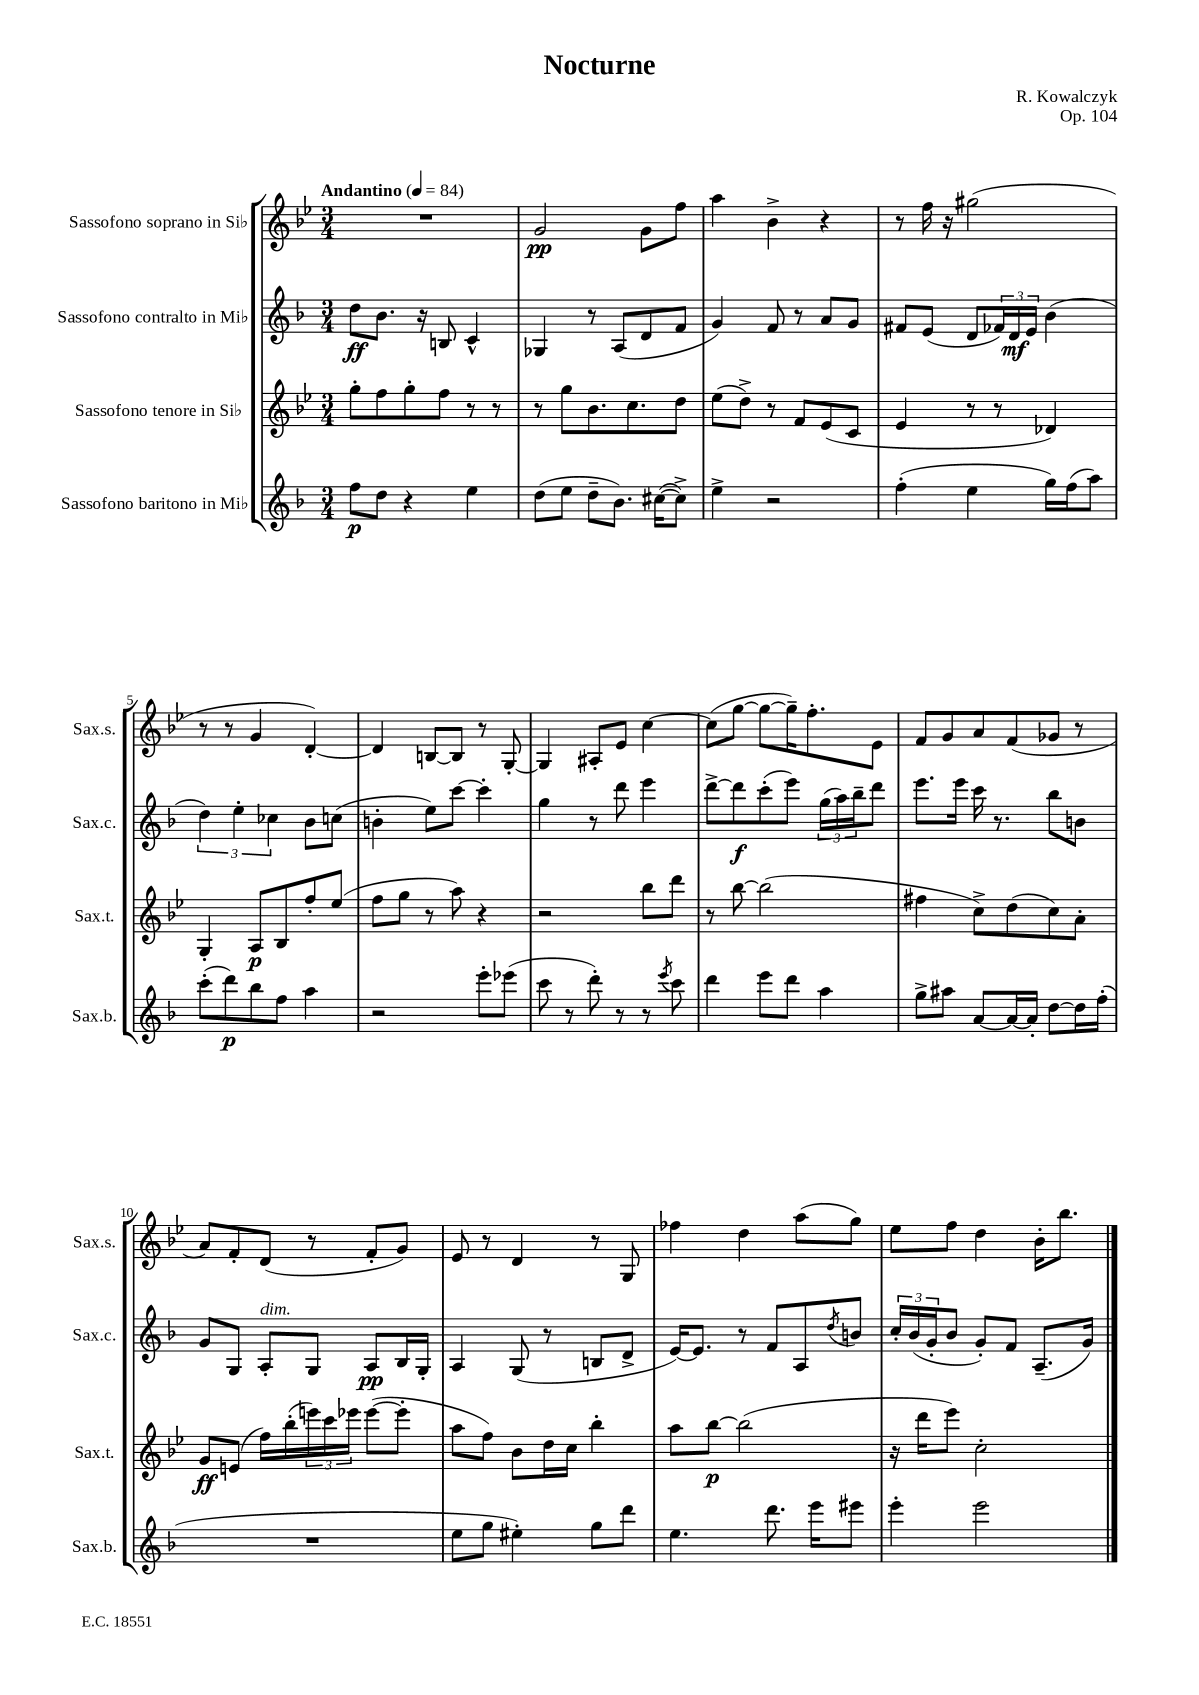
\header { title = "Nocturne" composer = "R. Kowalczyk" opus = "Op. 104" }
<<
\new StaffGroup <<
\new Staff = "s0" \with { instrumentName = "Sassofono soprano in Sib" shortInstrumentName = "Sax.s." } {
    \clef treble \key bes \major \numericTimeSignature \time 3/4 \tempo "Andantino" 4 = 84
    R2. |
    g'2\pp g'8 f''8 |
    a''4 bes'4-> r4 |
    r8 f''16 r16 gis''2( |
    r8 r8 g'4 d'4~-.) |
    d'4 b8~ b8 r8 g8~-. |
    g4 ais8-. ees'8 c''4~ |
    c''8( g''8~ g''8~ g''16--) f''8.-. ees'8 |
    f'8 g'8 a'8 f'8( ges'8 r8 |
    a'8) f'8-. d'8( r8 f'8-. g'8) |
    ees'8 r8 d'4 r8 g8 |
    fes''4 d''4 a''8( g''8) |
    ees''8 f''8 d''4 bes'16-. bes''8. \bar "|." |
}
\new Staff = "s1" \with { instrumentName = "Sassofono contralto in Mib" shortInstrumentName = "Sax.c." } {
    \clef treble \key f \major \numericTimeSignature \time 3/4
    d''8\ff bes'8. r16 b8 c'4-^ |
    ges4 r8 a8( d'8 f'8 |
    g'4) f'8 r8 a'8 g'8 |
    fis'8 e'8( d'8 \tuplet 3/2 { fes'16) d'16\mf e'16 } bes'4( |
    \tuplet 3/2 { d''4) e''4-. ces''4 } bes'8 c''8( |
    b'4-. e''8) c'''8~ c'''4-. |
    g''4 r8 d'''8 e'''4 |
    d'''8~-> d'''8\f c'''8-.( e'''8) \tuplet 3/2 { g''16( a''16) bes''16-- } d'''8 |
    e'''8. e'''16 c'''16 r8. bes''8 b'8 |
    g'8 g8 a8-.^\markup { \italic "dim." } g8 a8\pp bes16 g16-. |
    a4 g8( r8 b8 d'8-> |
    e'16~) e'8. r8 f'8 a8 \acciaccatura { d''8 } b'8 |
    \tuplet 3/2 { c''16-. bes'16( g'16-. } bes'8 g'8-.) f'8 a8.--( g'16) \bar "|." |
}
\new Staff = "s2" \with { instrumentName = "Sassofono tenore in Sib" shortInstrumentName = "Sax.t." } {
    \clef treble \key bes \major \numericTimeSignature \time 3/4
    g''8-. f''8 g''8-. f''8 r8 r8 |
    r8 g''8 bes'8. c''8. d''8 |
    ees''8( d''8->) r8 f'8 ees'8( c'8 |
    ees'4 r8 r8 des'4) |
    g4-. a8\p bes8 f''8-. ees''8( |
    f''8 g''8 r8 a''8) r4 |
    r2 bes''8 d'''8 |
    r8 bes''8~ bes''2( |
    fis''4 c''8->) d''8( c''8) a'8-. |
    g'8\ff e'8( f''16) bes''16-.( \tuplet 3/2 { e'''16) c'''16 ees'''16 } ees'''8~( ees'''8-. |
    a''8 f''8) bes'8 d''16 c''16 bes''4-. |
    a''8 bes''8~\p bes''2( |
    r16 d'''16 ees'''8) c''2-. \bar "|." |
}
\new Staff = "s3" \with { instrumentName = "Sassofono baritono in Mib" shortInstrumentName = "Sax.b." } {
    \clef treble \key f \major \numericTimeSignature \time 3/4
    f''8\p d''8 r4 e''4 |
    d''8( e''8 d''8-- bes'8.) cis''16~( cis''8->) |
    e''4-> r2 |
    f''4-.( e''4 g''16) f''16( a''8) |
    c'''8-.( d'''8\p) bes''8 f''8 a''4 |
    r2 e'''8-. ees'''8( |
    c'''8 r8 d'''8-.) r8 r8 \acciaccatura { e'''8 } c'''8 |
    d'''4 e'''8 d'''8 a''4 |
    g''8-> ais''8 a'8~ a'16~ a'16-. d''8~ d''16 f''16-.( |
    R2. |
    e''8 g''8 eis''4-.) g''8 d'''8 |
    e''4. d'''8. e'''16 eis'''8 |
    e'''4-. e'''2 \bar "|." |
}
>>
>>
